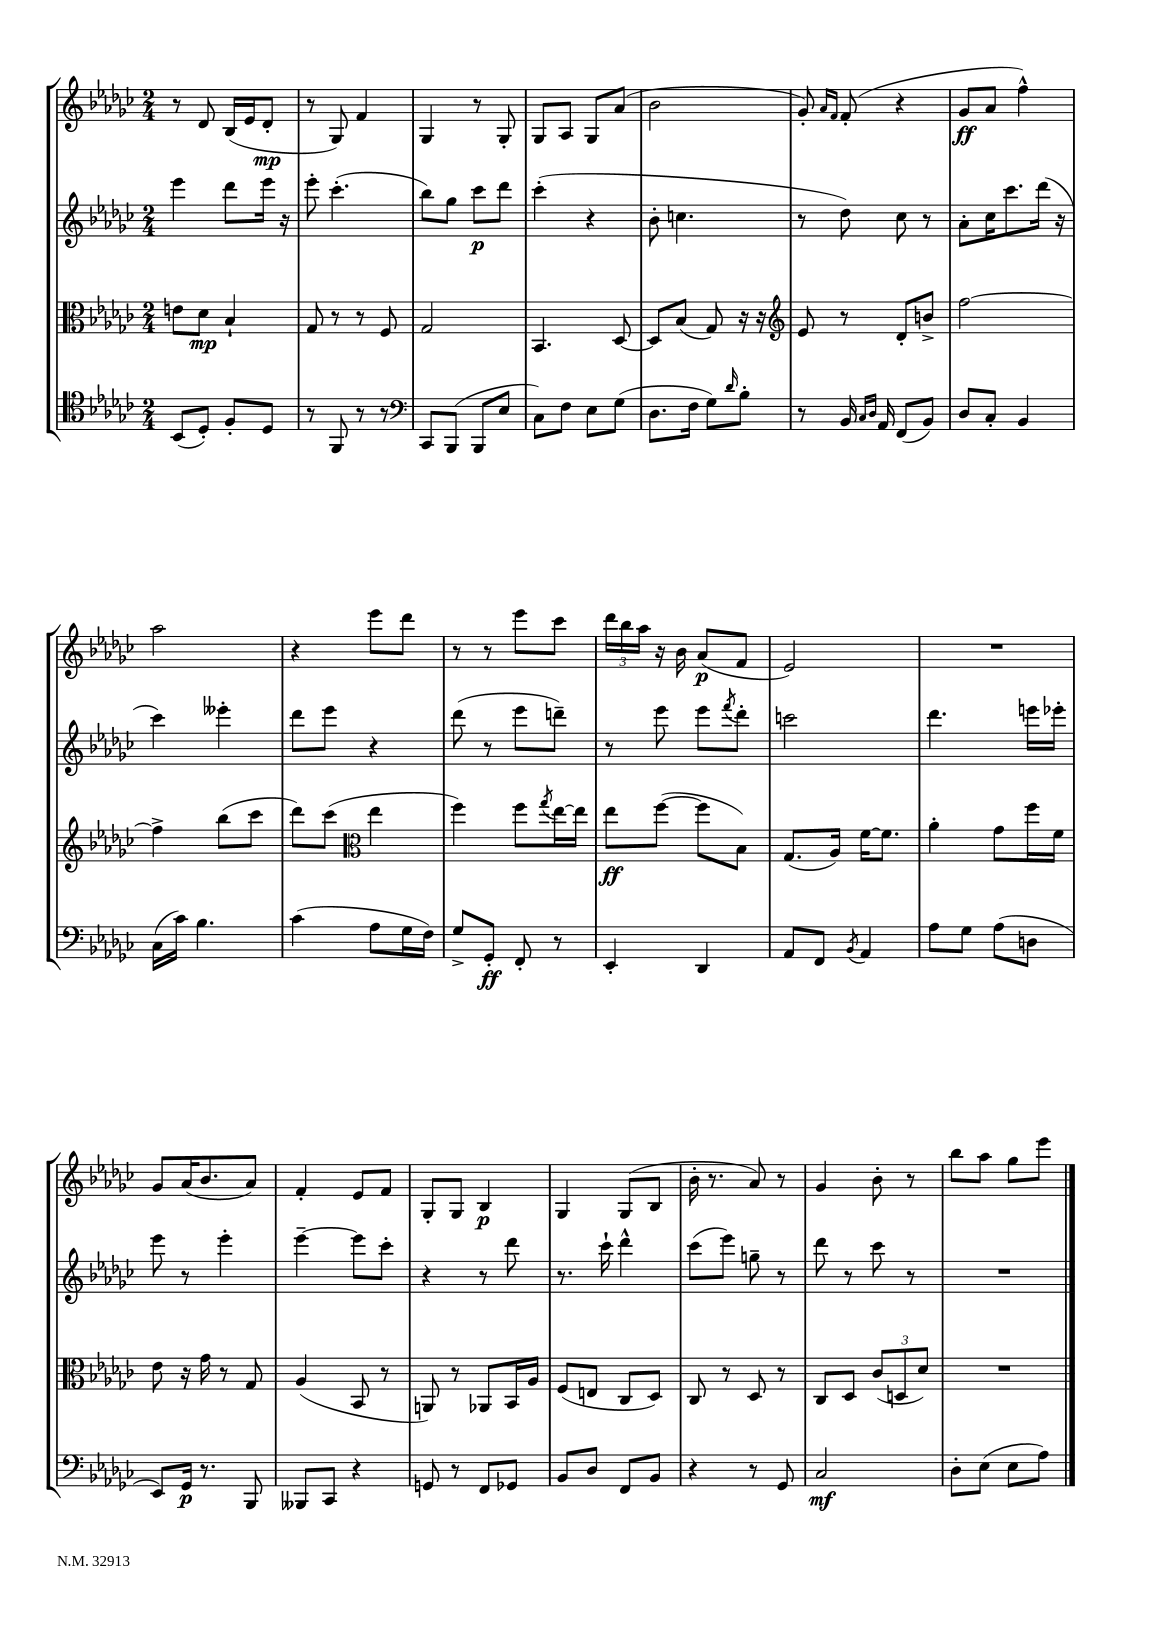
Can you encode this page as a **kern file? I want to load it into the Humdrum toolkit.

**kern	**kern	**kern	**kern
*staff4	*staff3	*staff2	*staff1
*clefC4	*clefC3	*clefG2	*clefG2
*k[b-e-a-d-g-c-]	*k[b-e-a-d-g-c-]	*k[b-e-a-d-g-c-]	*k[b-e-a-d-g-c-]
*M2/4	*M2/4	*M2/4	*M2/4
(8BB-	8e	4eee-	8r
8D-')	8d-	.	8d-
8F'	4B-`	8ddd-	(16B-
.	.	.	16e-
8D-	.	16eee-	8d-'
.	.	16r	.
=	=	=	=
8r	8G-	8eee-'	8r
8FF	8r	(4.ccc-'	8G-)
8r	8r	.	4f
8r	8F	.	.
=	=	=	=
*clefF4	*	*	*
8CC-	2G-	8bb-)	4G-
(8BBB-	.	8gg-	.
8BBB-	.	8ccc-	8r
8E-	.	8ddd-	8G-'
=	=	=	=
8C-)	4.BB-	(4ccc-'	8G-
8F	.	.	8A-
8E-	.	4r	8G-
(8G-	[8D-	.	(8a-
=	=	=	=
8.D-	8D-]	8b-'	2b-
.	(8B-	4.cc	.
16F	.	.	.
8G-)	8G-)	.	.
16qqd-	.	.	.
8B-'	16r	.	.
.	16r	.	.
=	=	=	=
*	*clefG2	*	*
8r	8e-	8r	8g-')
.	.	.	16qqa-
.	.	.	16qqf
16BB-	8r	8dd-)	(8f'
16qqC-	.	.	.
16qqD-	.	.	.
16AA-	.	.	.
(8FF	8d-'	8cc-	4r
8BB-)	8b^	8r	.
=	=	=	=
8D-	[2ff	8a-'	8g-
8C-'	.	16cc-	8a-
.	.	8.ccc-	.
4BB-	.	.	4ff^^)
.	.	(16ddd-	.
.	.	16r	.
=	=	=	=
(16C-	4ff^]	4ccc-)	2aa-
16c-)	.	.	.
4.B-	.	.	.
.	(8bb-	4eee--'	.
.	8ccc-	.	.
=	=	=	=
(4c-	8ddd-)	8ddd-	4r
.	(8ccc-	8eee-	.
*	*clefC3	*	*
8A-	4ee-	4r	8eee-
16G-	.	.	8ddd-
16F)	.	.	.
=	=	=	=
8G-^	4ff)	(8ddd-	8r
8GG-'	.	8r	8r
8FF'	8ff	8eee-	8eee-
.	8qgg-	.	.
8r	[16ee-	8ddd~)	8ccc-
.	16ee-]	.	.
=	=	=	=
4EE-'	8ee-	8r	24ddd-
.	.	.	24bb-
.	.	.	24aa-
.	([8ff	8eee-	16r
.	.	.	16b-
4DD-	8ff]	8eee-	(8a-
.	.	8qfff	.
.	8B-)	8ddd-'	8f
=	=	=	=
8AA-	(8.G-	2ccc	2e-)
8FF	.	.	.
.	16A-)	.	.
8qBB-	.	.	.
4AA-	[16f	.	.
.	8.f]	.	.
=	=	=	=
8A-	4a-'	4.ddd-	2r
8G-	.	.	.
(8A-	8g-	.	.
8D	16ff	16eee	.
.	16f	16eee-'	.
=	=	=	=
8EE-)	8e-	8eee-	8g-
16GG-	16r	8r	(16a-
8.r	16g-	.	8.b-
.	8r	4eee-'	.
8BBB-	8G-	.	8a-)
=	=	=	=
8BBB--	(4A-	[4eee-~	4f'
8CC-	.	.	.
4r	8BB-	8eee-]	8e-
.	8r	8ccc-'	8f
=	=	=	=
8GG	8AA)	4r	8G-'
8r	8r	.	8G-
8FF	8AA-	8r	4B-
8GG-	16BB-	8ddd-	.
.	16A-	.	.
=	=	=	=
8BB-	(8F	8.r	4G-
8D-	8E	.	.
.	.	16ccc-`	.
8FF	8C-	4ddd-^^	(8G-
8BB-	8D-)	.	8B-
=	=	=	=
4r	8C-	(8ccc-	16b-'
.	.	.	8.r
.	8r	8eee-)	.
8r	8D-	8gg~	8a-)
8GG-	8r	8r	8r
=	=	=	=
2C-	8C-	8ddd-	4g-
.	8D-	8r	.
.	(12c-	8ccc-	8b-'
.	12D	.	.
.	.	8r	8r
.	12d-)	.	.
=	=	=	=
8D-'	2r	2r	8bb-
(8E-	.	.	8aa-
8E-	.	.	8gg-
8A-)	.	.	8eee-
==	==	==	==
*-	*-	*-	*-
